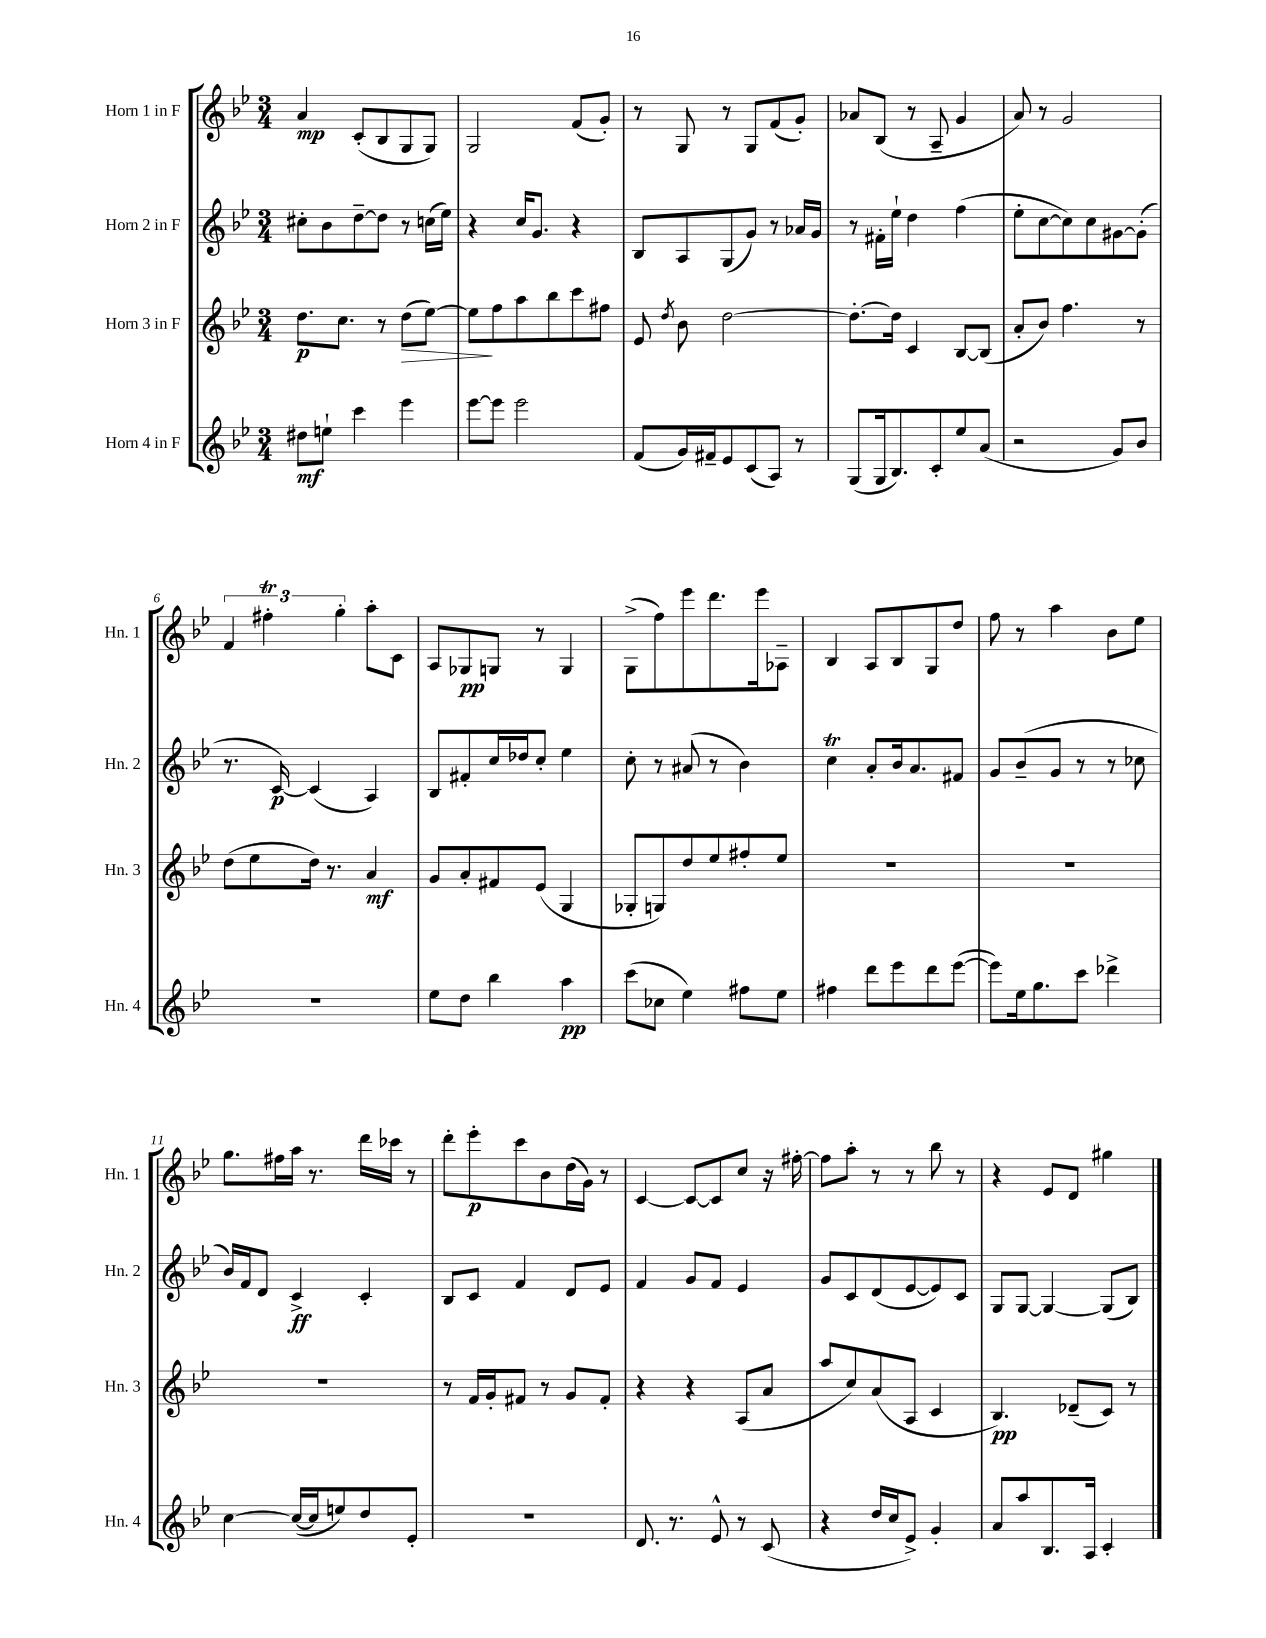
<<
\new StaffGroup <<
\new Staff = "s0" \with { instrumentName = "Horn 1 in F" shortInstrumentName = "Hn. 1" } {
    \clef treble \key bes \major \numericTimeSignature \time 3/4
    \autoBeamOff a'4\mp c'8[-.( bes8 g8 g8]) |
    g2 f'8[( g'8]-.) |
    r8 g8 r8 g8[ f'8( g'8]-.) |
    aes'8[ bes8]( r8 a8-- g'4 |
    a'8) r8 g'2 |
    \tuplet 3/2 { f'4 fis''4-.\trill g''4-. } a''8[-. c'8] |
    a8[ ges8\pp g8] r8 g4 |
    g8[->( f''8) ees'''8 d'''8. ees'''16 aes8]-- |
    bes4 a8[ bes8 g8 d''8] |
    f''8 r8 a''4 bes'8[ ees''8] |
    g''8.[ fis''16 a''16] r8. d'''16[ ces'''16] r8 |
    d'''8[-. ees'''8-.\p c'''8 bes'8 d''16( g'16]) r8 |
    c'4~ c'8[~ c'8 c''8] r16 fis''16~-. |
    fis''8[ a''8]-. r8 r8 bes''8 r8 |
    r4 ees'8[ d'8] gis''4 \bar "|." |
}
\new Staff = "s1" \with { instrumentName = "Horn 2 in F" shortInstrumentName = "Hn. 2" } {
    \clef treble \key bes \major \numericTimeSignature \time 3/4
    \autoBeamOff cis''8[-. bes'8 d''8~-- d''8] r8 c''16[( ees''16]) |
    r4 c''16[ g'8.] r4 |
    bes8[ a8 g8( g'8]) r8 aes'16[ g'16] |
    r8 fis'16[-. ees''16]-! d''4 f''4( |
    ees''8[-. c''8~ c''8) c''8 gis'8~ gis'8]-.( |
    r8. c'16~\p) c'4( a4) |
    bes8[ fis'8-. c''16 des''16 c''8]-. ees''4 |
    c''8-. r8 ais'8( r8 bes'4) |
    c''4\trill a'8[-. bes'16 a'8. fis'8] |
    g'8[ bes'8--( g'8] r8 r8 ces''8 |
    bes'16[) f'16 d'8] c'4->\ff c'4-. |
    bes8[ c'8] f'4 d'8[ ees'8] |
    f'4 g'8[ f'8] ees'4 |
    g'8[ c'8 d'8( ees'8~ ees'8) c'8] |
    g8[ g8]~ g4~ g8[( bes8]) \bar "|." |
}
\new Staff = "s2" \with { instrumentName = "Horn 3 in F" shortInstrumentName = "Hn. 3" } {
    \clef treble \key bes \major \numericTimeSignature \time 3/4
    \autoBeamOff d''8.[\p c''8.] r8 d''8[\>( ees''8]~) |
    ees''8[\! f''8 a''8 bes''8 c'''8 fis''8] |
    ees'8 \acciaccatura { d''8 } bes'8 d''2~ |
    d''8.[~-. d''16] c'4 bes8[~ bes8]( |
    a'8[-. bes'8]) f''4. r8 |
    d''8[( ees''8 d''16]) r8. a'4\mf |
    g'8[ a'8-. fis'8 ees'8]( g4 |
    ges8[-. g8) d''8 ees''8 fis''8-. ees''8] |
    R2. |
    R2. |
    R2. |
    r8 f'16[ g'16-. fis'8] r8 g'8[ fis'8]-. |
    r4 r4 a8[( a'8] |
    a''8[ c''8) a'8( a8] c'4 |
    bes4.\pp) des'8[--( c'8]) r8 \bar "|." |
}
\new Staff = "s3" \with { instrumentName = "Horn 4 in F" shortInstrumentName = "Hn. 4" } {
    \clef treble \key bes \major \numericTimeSignature \time 3/4
    \autoBeamOff dis''8[\mf e''8]-! c'''4 ees'''4 |
    ees'''8[~ ees'''8] ees'''2 |
    f'8[( g'16) fis'16-- ees'8 c'8( a8]) r8 |
    g8[( g16 bes8.) c'8-. ees''8 a'8]( |
    r2 g'8[) bes'8] |
    R2. |
    ees''8[ d''8] bes''4 a''4\pp |
    c'''8[( ces''8] ees''4) fis''8[ ees''8] |
    fis''4 d'''8[ ees'''8 d'''8 ees'''8]~( |
    ees'''8[) ees''16 g''8. c'''8] des'''4-> |
    c''4~ c''16[~( c''16 e''8) d''8 ees'8]-. |
    R2. |
    d'8. r8. ees'8-^ r8 c'8( |
    r4 d''16[ c''16 ees'8]->) g'4-. |
    a'8[ a''8 bes8. a16] c'4-. \bar "|." |
}
>>
>>
